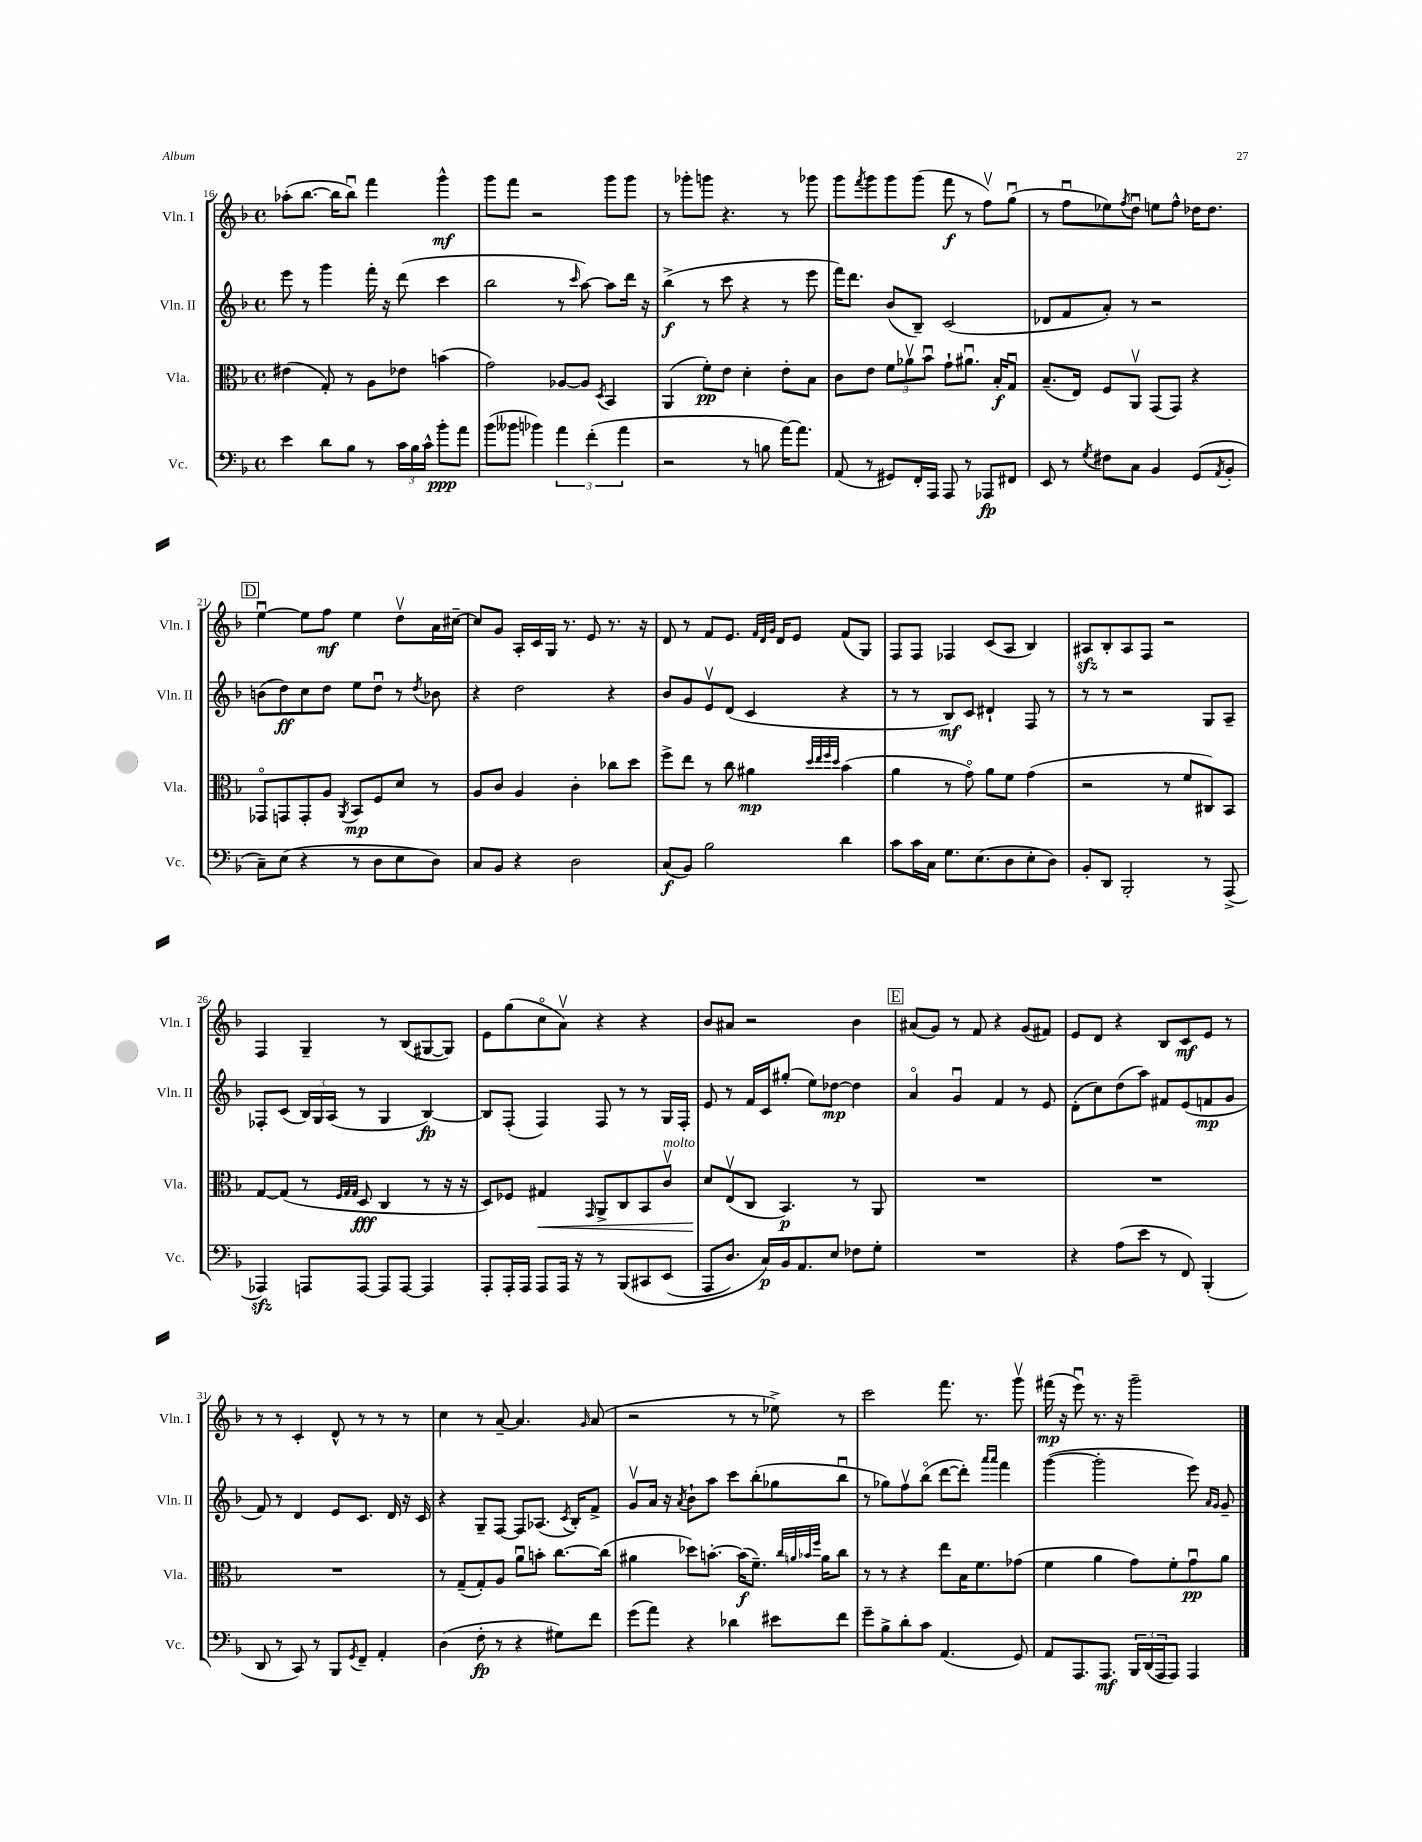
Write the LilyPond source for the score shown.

<<
\new StaffGroup <<
\new Staff = "s0" \with { instrumentName = "Vln. I" shortInstrumentName = "Vln. I" } {
    \clef treble \key f \major \defaultTimeSignature \time 4/4
    aes''8-.( bes''8.~ bes''16 bes''8\downbow) f'''4 g'''4-^\mf |
    g'''8 f'''8 r2 g'''8 g'''8 |
    r8 ges'''8-. g'''8 r4. r8 ges'''8 |
    g'''8 \acciaccatura { f'''8 } g'''8 g'''8 g'''8( f'''8\f r8 f''8\upbow) g''8\downbow( |
    r8 f''8\downbow ees''8) \acciaccatura { f''8 } d''8\downbow e''8 f''8-^ des''16 des''8. |
    \mark \markup { \box "D" } e''4~\downbow e''8 f''8\mf e''4 d''8\upbow a'16 cis''16~-- |
    cis''8 g'8 a16-. c'16 g16 r8. e'8 r8. r16 |
    d'8 r8 f'8 e'8. \grace { f'32 d'32 g'32 } d'16 e'8 f'8( g8) |
    f8 f8 fes4 c'8( a8 bes4) |
    ais8\sfz bes8-. ais8 f8 r2 |
    f4 g4-- r8 bes8( gis8~ gis8) |
    e'8 g''8( c''8\flageolet a'8\upbow) r4 r4 |
    bes'8 ais'8 r2 bes'4 |
    \mark \markup { \box "E" } ais'8( g'8) r8 f'8 r4 g'8( fis'8) |
    e'8 d'8 r4 bes8 c'8\mf e'8 r8 |
    r8 r8 c'4-. d'8-^ r8 r8 r8 |
    c''4 r8 a'8~-- a'4. \grace { g'16 } a'8( |
    r2 r8 r8 ees''8->) r8 |
    c'''2 f'''8. r8. g'''8\upbow |
    fis'''16\mp( r16 e'''8\downbow) r8. r16 g'''2-- \bar "|." |
}
\new Staff = "s1" \with { instrumentName = "Vln. II" shortInstrumentName = "Vln. II" } {
    \clef treble \key f \major \defaultTimeSignature \time 4/4
    e'''8 r8 g'''4 f'''16-. r16 d'''8( c'''4 |
    bes''2 r8 \grace { c'''16 } a''8~) a''8 d'''16 r16 |
    bes''4->\f( r8 c'''8 r4 r8 e'''8 |
    f'''16) d'''8. bes'8( bes8--) c'2( |
    des'8 f'8 a'8-.) r8 r2 |
    \mark \markup { \box "D" } b'8( d''8\ff) c''8 d''8 e''8 d''8\downbow r8 \acciaccatura { d''8 } bes'8 |
    r4 d''2 r4 |
    bes'8 g'8 e'8\upbow d'8( c'4 r4 |
    r8 r8 bes8\mf) c'8 dis'4-! f8 r8 |
    r8 r8 r2 g8 a8-- |
    fes8-. c'8( \tuplet 3/2 { bes16) g16 a16( } r8 g4 bes4~\fp) |
    bes8 f8-.( f4) f8 r8 r8 g16 f16-. |
    e'8 r8 f'16 c'16 gis''8-.( e''8) des''8~\mp des''4 |
    \mark \markup { \box "E" } a'4\flageolet g'4\downbow f'4 r8 e'8 |
    d'8-.( c''8) d''8( a''8) fis'8 e'8( f'8\mp g'8 |
    f'8) r8 d'4 e'8 c'8. d'16 r16 c'16 |
    r4 g8-- f8~ f8 aes8.( \acciaccatura { c'8 } bes16-.) f'8-> |
    g'8\upbow a'16 r16 \acciaccatura { a'8 } bes'8-! a''8 c'''8 bes''8-.( ges''8 bes''8\downbow |
    r8 ges''8) f''8\upbow bes''8\flageolet( d'''8~ d'''8-.) \grace { a'''16 a'''16 } f'''4 |
    g'''4~( g'''2-. e'''8) \grace { a'16 g'16 } g'8-- \bar "|." |
}
\new Staff = "s2" \with { instrumentName = "Vla." shortInstrumentName = "Vla." } {
    \clef alto \key f \major \defaultTimeSignature \time 4/4
    eis'4( g8-.) r8 a8 ees'8 b'4( |
    g'2) aes8~ aes8 \acciaccatura { d8 } bes,4 |
    a,4( f'8-.\pp) e'8 d'4-. e'8-. bes8 |
    c'8 e'8 \tuplet 3/2 { f'8 aes'8\upbow bes'8\downbow } g'8-! ais'8.\downbow bes16-.\f g8\downbow |
    bes8.--( e16) f8 a,8\upbow g,8( g,8) r4 |
    \mark \markup { \box "D" } ges,8\flageolet g,8 g,8-. a8 \acciaccatura { a,8 } bes,8\mp f8 d'8 r8 |
    a8 c'8 a4 c'4-. ces''8 d''8 |
    f''8-> e''8 r8 c''8 ais'4\mp \grace { d''32 e''32 f''32 d''32 } bes'4( |
    a'4 r8 g'8\flageolet) a'8 f'8 g'4( |
    r2 r8 f'8 cis8) bes,8 |
    g8~ g8( r8 \grace { f32 g32 g32 } d8\fff c4 r8 r16 r16 |
    d8) fes8 gis4\< \grace { g,16 } a,8-> c8 bes,8 c'8\upbow^\markup { \italic "molto" } |
    d'8\! e8\upbow( c8 bes,4.\p) r8 a,8 |
    \mark \markup { \box "E" } R1 |
    R1 |
    R1 |
    r8 g8--( g8-.) a8 a'8\downbow b'8-. c''8.~ c''16( |
    ais'4 des''8) b'8.~-. b'16\f( f'8.--) \grace { c''32 a'32 bes'32 f''32 } a'16 c''8 |
    r8 r8 r4 e''8 bes16 f'8. ges'8( |
    f'4 a'4 g'8) f'8-. g'8\downbow\pp a'8 \bar "|." |
}
\new Staff = "s3" \with { instrumentName = "Vc." shortInstrumentName = "Vc." } {
    \clef bass \key f \major \defaultTimeSignature \time 4/4
    e'4 d'8 bes8 r8 \tuplet 3/2 { c'16 bes16 c'16-^ } bes'8-.\ppp a'8 |
    bes'8( beses'8 bes'4) \tuplet 3/2 { a'4 f'4-.( a'4 } |
    r2 r8 b8 a'16~) a'8. |
    a,8( r8 gis,8) f,16-. a,,16 a,,8 r8 aes,,8\fp fis,8 |
    e,8 r8 \acciaccatura { g8 } fis8 c8 bes,4 g,8( \acciaccatura { a,8 } bes,8-. |
    \mark \markup { \box "D" } c8--) e8( r4 r8 d8 e8 d8) |
    c8 bes,8 r4 d2 |
    c8\f( bes,8) bes2 d'4 |
    c'8 c'16 c16 g8. e8.( d8 e8-. d8) |
    bes,8-. d,8 bes,,2-. r8 a,,8->( |
    aes,,4\sfz) a,,8 a,,8~ a,,8 a,,8~ a,,4 |
    a,,8-. a,,16-. a,,16 a,,8 a,,16 r16 r8 bes,,8\( cis,8 e,8( |
    a,,8 d8.) c16\p\) bes,16 a,8. e8 fes8 g8-. |
    \mark \markup { \box "E" } R1 |
    r4 a8( e'8 r8 f,8) bes,,4-.( |
    d,8 r8 c,8) r8 bes,,8 \acciaccatura { g,8 } f,8-- a,4-. |
    d4( f8-.\fp r8 r4 gis8) f'8 |
    g'8( a'8) r4 des'4 eis'8 f'8 |
    g'8-- bes8-> d'8-. c'8 a,4.( g,8) |
    a,8 a,,8. a,,8.\mf \tuplet 3/2 { bes,,16 d,16( a,,16 } a,,8) a,,4 \bar "|." |
}
>>
>>
\layout { \context { \Score currentBarNumber = #16 } }
